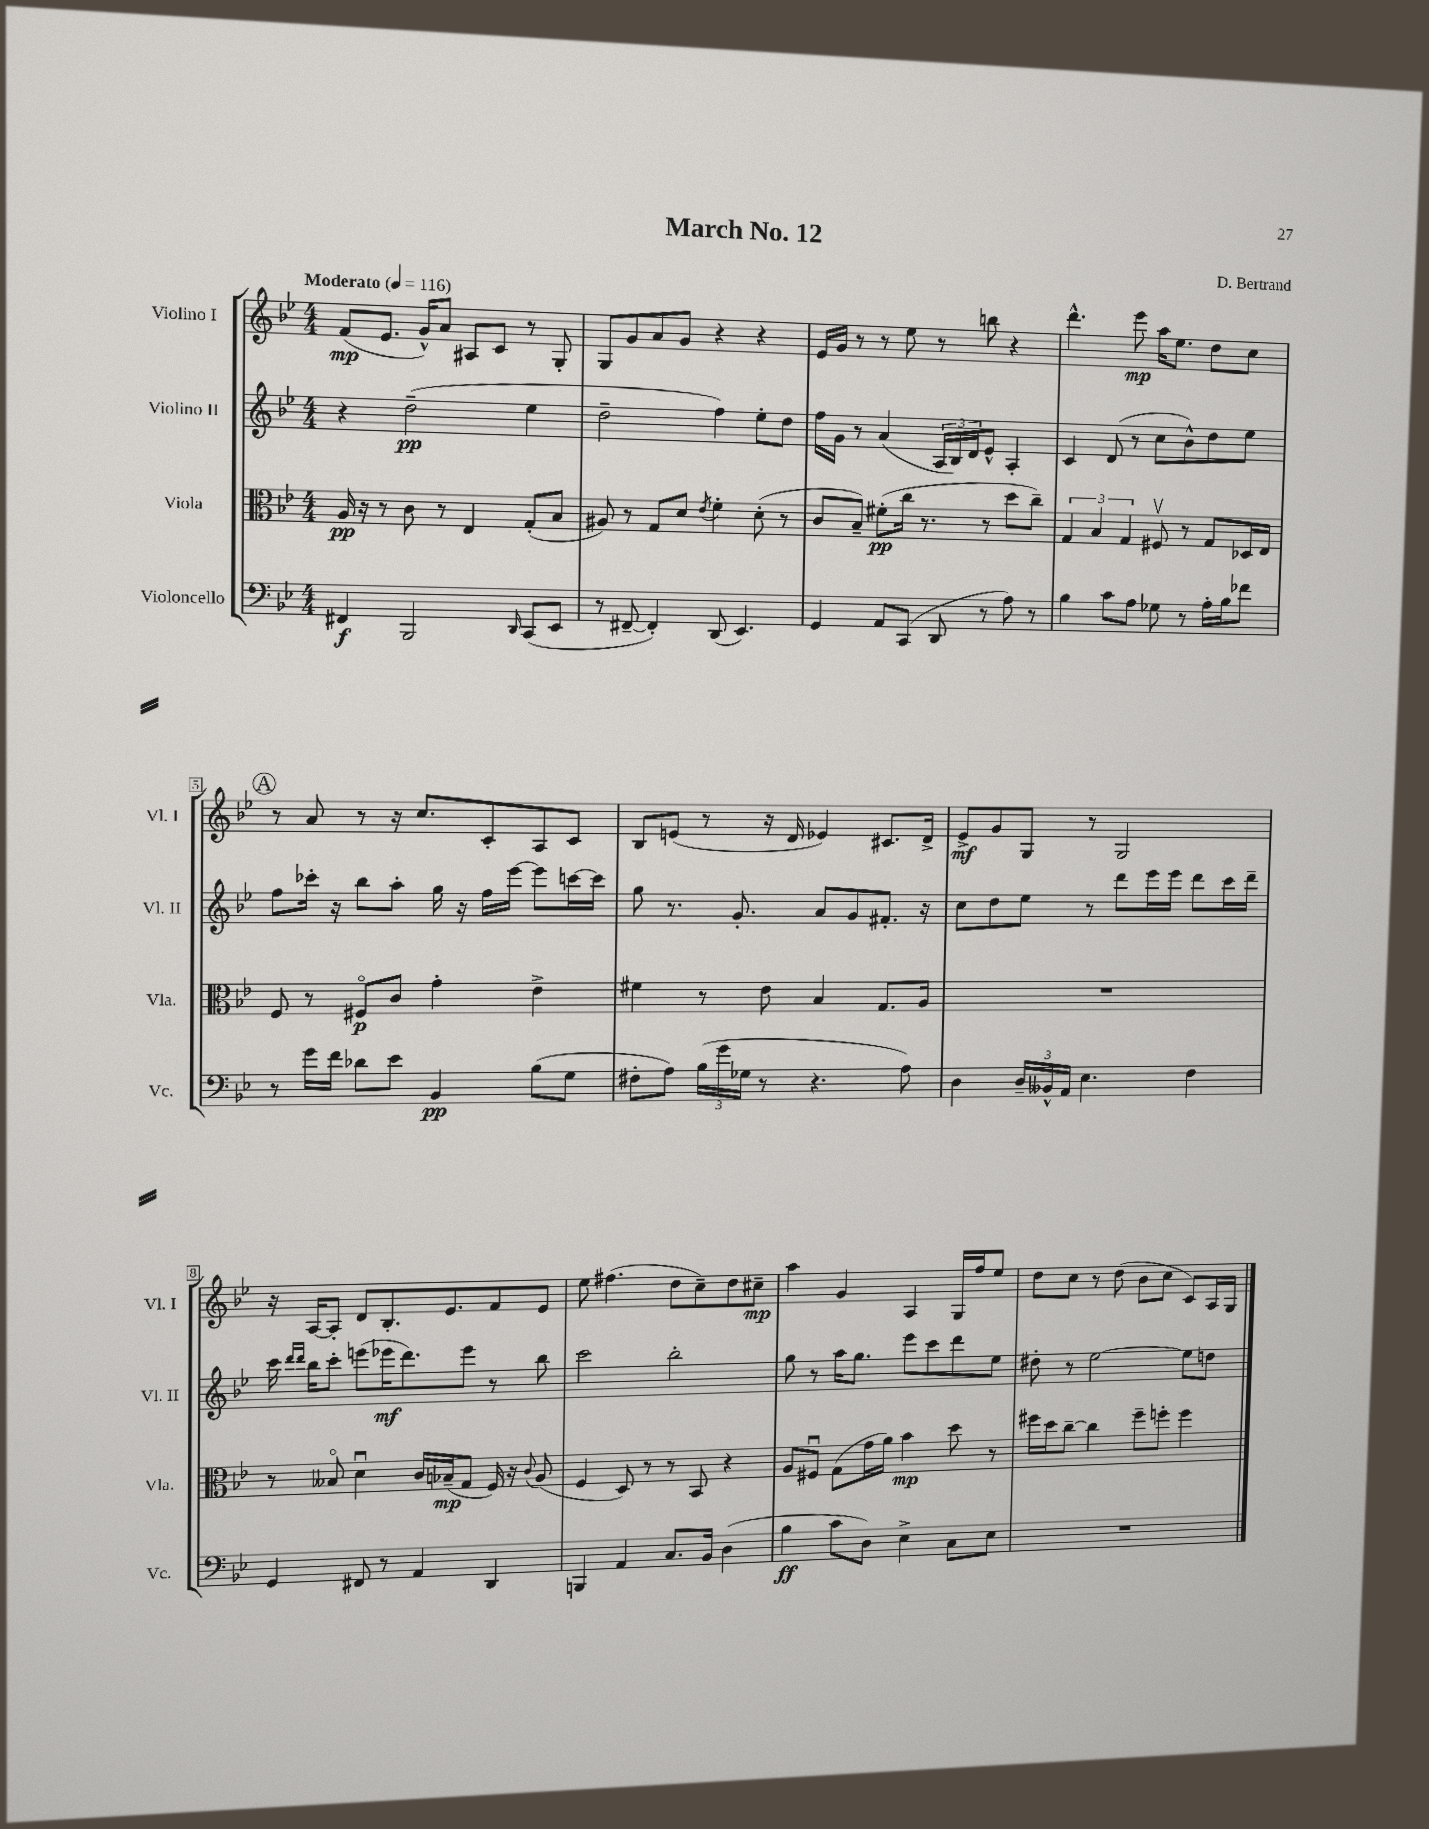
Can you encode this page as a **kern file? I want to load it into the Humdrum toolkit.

**kern	**dynam	**kern	**dynam	**kern	**dynam	**kern	**dynam
*part4	*part4	*part3	*part3	*part2	*part2	*part1	*part1
*staff4	*staff4	*staff3	*staff3	*staff2	*staff2	*staff1	*staff1
*I"Violoncello	*	*I"Viola	*	*I"Violino II	*	*I"Violino I	*
*I'Vc.	*	*I'Vla.	*	*I'Vl. II	*	*I'Vl. I	*
*clefF4	*	*clefC3	*	*clefG2	*	*clefG2	*
*k[b-e-]	*	*k[b-e-]	*	*k[b-e-]	*	*k[b-e-]	*
*M4/4	*	*M4/4	*	*M4/4	*	*M4/4	*
*MM116	*	*MM116	*	*MM116	*	*MM116	*
=1	=1	=1	=1	=1	=1	=1	=1
!	!	!	!	!	!	!LO:TX:a:B:t=Moderato	!
4FF#X/	f	16A/	pp	4r	.	(8f/L	mp
.	.	16r	.	.	.	.	.
.	.	8r	.	.	.	8.e-/J	.
2BBB-/	.	8c\	.	(2dd~\	pp	.	.
.	.	.	.	.	.	16g^^/KL)	.
.	.	8r	.	.	.	8a/J	.
.	.	4E-/	.	.	.	8A#X/L	.
.	.	.	.	.	.	8c/J	.
16qqDD/	.	.	.	.	.	.	.
(8CC/L	.	(8G'/L	.	4ee-\	.	8r	.
8EE-/J	.	8B-/J	.	.	.	8G'/	.
=2	=2	=2	=2	=2	=2	=2	=2
8r	.	8A#X/)	.	2dd~\	.	8G/L	.
[8FF#X~/	.	8r	.	.	.	8g/	.
4FF#'/])	.	8G/L	.	.	.	8a/	.
.	.	8d/J	.	.	.	8g/J	.
.	.	8qe-/	.	.	.	.	.
(8DD/	.	4f'\	.	4ff\)	.	4r	.
4.EE-/)	.	.	.	.	.	.	.
.	.	(8d'\	.	8ee-'\L	.	4r	.
.	.	8r	.	8dd\J	.	.	.
=3	=3	=3	=3	=3	=3	=3	=3
4GG/	.	8c/L	.	16ff\LL	.	16e-/LL	.
.	.	.	.	16g\JJ	.	16g/JJ	.
.	.	8B-~/J)	.	8r	.	8r	.
8AA/L	.	(8f#X'\L	pp	(4a/	.	8r	.
(8CC/J	.	16cc\Jk	.	.	.	8ee-\	.
.	.	8.r	.	.	.	.	.
8DD/	.	.	.	24A/LL	.	8r	.
.	.	.	.	24B-/)	.	.	.
.	.	.	.	24d/J	.	.	.
8r	.	8r	.	8e-^^/J	.	8bbn\	.
8A\)	.	8dd\L	.	4A'/	.	4r	.
8r	.	8cc~\J)	.	.	.	.	.
=4	=4	=4	=4	=4	=4	=4	=4
4B-\	.	6G/	.	4c/	.	4.ddd^^\	.
.	.	6B-/	.	.	.	.	.
8c\L	.	.	.	(8d/	.	.	.
.	.	6G/	.	.	.	.	.
8A\J	.	.	.	8r	.	8eee-\	mp
8G-X\	.	8F#Xv/	.	8cc\L	.	16aa\KL	.
.	.	.	.	.	.	8.ee-\J	.
8r	.	8r	.	8b-^^\)	.	.	.
16A'\LL	.	8G/L	.	8dd\	.	8dd\L	.
16B-\J	.	.	.	.	.	.	.
8f-X\J	.	16D-X/L	.	8ee-\J	.	8cc\J	.
.	.	16E-/JJ	.	.	.	.	.
!!LO:LB:g=z
!!LO:REH:place=s1:t=A
=5	=5	=5	=5	=5	=5	=5	=5
8r	.	8F/	.	8ff\L	.	8r	.
16g\LL	.	8r	.	16ccc-X'\Jk	.	8a/	.
16f\JJ	.	.	.	16r	.	.	.
8d-X\L	.	8F#X/L	p	8bb-\L	.	8r	.
8e-\J	.	8c/J	.	8aa'\J	.	16r	.
.	.	.	.	.	.	8.cc/L	.
4BB-/	pp	4g'\	.	16gg\	.	.	.
.	.	.	.	16r	.	.	.
.	.	.	.	16ff\LL	.	8c'/	.
.	.	.	.	[16eee-\JJ	.	.	.
(8B-\L	.	4e-^\	.	8eee-\L]	.	8A/	.
8G\J	.	.	.	[16cccn\L	.	8c/J	.
.	.	.	.	16ccc\JJ]	.	.	.
=6	=6	=6	=6	=6	=6	=6	=6
8F#X'\L	.	4f#X\	.	8gg\	.	8B-/L	.
8A\J)	.	.	.	8.r	.	(8en/J	.
(24B-\LL	.	8r	.	.	.	8r	.
24g\	.	.	.	.	.	.	.
.	.	.	.	8.g'/	.	.	.
24G-X\JJ	.	.	.	.	.	.	.
8r	.	8e-\	.	.	.	16r	.
.	.	.	.	.	.	16d/	.
4.r	.	4B-/	.	8a/L	.	4e-X/)	.
.	.	.	.	8g/	.	.	.
.	.	8.G/L	.	8.f#X'/J	.	8.c#X/L	.
8A\)	.	.	.	.	.	.	.
.	.	16A/Jk	.	16r	.	16d^/Jk	.
=7	=7	=7	=7	=7	=7	=7	=7
4D\	.	1r	.	8cc\L	.	8e-^/L	mf
.	.	.	.	8dd\	.	8g/	.
24D~/LL	.	.	.	8ee-\J	.	8G/J	.
24BB--X^^/	.	.	.	.	.	.	.
24AA/JJ	.	.	.	.	.	.	.
4.E-\	.	.	.	8r	.	8r	.
.	.	.	.	8ddd\L	.	2G/	.
.	.	.	.	16eee-\L	.	.	.
.	.	.	.	16eee-\JJ	.	.	.
4F\	.	.	.	8ddd\L	.	.	.
.	.	.	.	16ccc\L	.	.	.
.	.	.	.	16ddd~\JJ	.	.	.
!!LO:LB:g=z
=8	=8	=8	=8	=8	=8	=8	=8
4GG/	.	8r	.	16ccc\	.	16r	.
.	.	.	.	16qqddd/LL	.	.	.
.	.	.	.	16qqddd/JJ	.	.	.
.	.	.	.	16bb-\KL	.	[16A/KL	.
.	.	8B--X/	.	8ccc'\J	.	8A'/J]	.
8FF#X/	.	4du\	.	(8eeen\L	.	8d/L	.
8r	.	.	.	16eee-X\K	mf	8.B-'/	.
.	.	.	.	8.ddd\)	.	.	.
4AA/	.	16c/LL	.	.	.	.	.
.	.	(16B-X~/J	mp	.	.	8.e-/	.
.	.	8G/J	.	8eee-\J	.	.	.
4DD/	.	16F/)	.	8r	.	8f/	.
.	.	16r	.	.	.	.	.
.	.	8qqc/	.	.	.	.	.
.	.	(8A/	.	8bb-\	.	8e-/J	.
=9	=9	=9	=9	=9	=9	=9	=9
4BBBn/	.	4F/	.	2ccc\	.	8ee-\	.
.	.	.	.	.	.	(4.ff#X\	.
4AA/	.	8D/)	.	.	.	.	.
.	.	8r	.	.	.	.	.
8.C/L	.	8r	.	2bb-'\	.	8dd\L	.
.	.	8BB-/	.	.	.	8cc~\)	.
16BB-/Jk	.	.	.	.	.	.	.
(4D\	.	4r	.	.	.	8dd\	.
.	.	.	.	.	.	8cc#X~\J	mp
=10	=10	=10	=10	=10	=10	=10	=10
4B-\	ff	8A/L	.	8gg\	.	4aa\	.
.	.	8F#Xu/J	.	8r	.	.	.
8c\L	.	(8G\L	.	16aa\KL	.	4g/	.
.	.	.	.	8.gg\J	.	.	.
8D\J)	.	16g\L	.	.	.	.	.
.	.	16a\JJ)	.	.	.	.	.
4E-^\	.	4b-\	mp	8eee-\L	.	4A/	.
.	.	.	.	8ccc\	.	.	.
8C\L	.	8dd\	.	8ddd\	.	16G/LL	.
.	.	.	.	.	.	16ff/J	.
8E-\J	.	8r	.	8ee-\J	.	8ee-/J	.
=11	=11	=11	=11	=11	=11	=11	=11
1r	.	16ff#X\LL	.	8dd#X'\	.	8dd\L	.
.	.	16dd\J	.	.	.	.	.
.	.	[8cc~\J	.	8r	.	8cc\J	.
.	.	4cc\]	.	[2ee-\	.	8r	.
.	.	.	.	.	.	(8dd\	.
.	.	8ff#~\L	.	.	.	8b-\L	.
.	.	8ffn'\J	.	.	.	8cc\J	.
.	.	4ff\	.	8ee-\L]	.	8c/L)	.
.	.	.	.	8ddn\J	.	16A/L	.
.	.	.	.	.	.	16G/JJ	.
==	==	==	==	==	==	==	==
*-	*-	*-	*-	*-	*-	*-	*-
